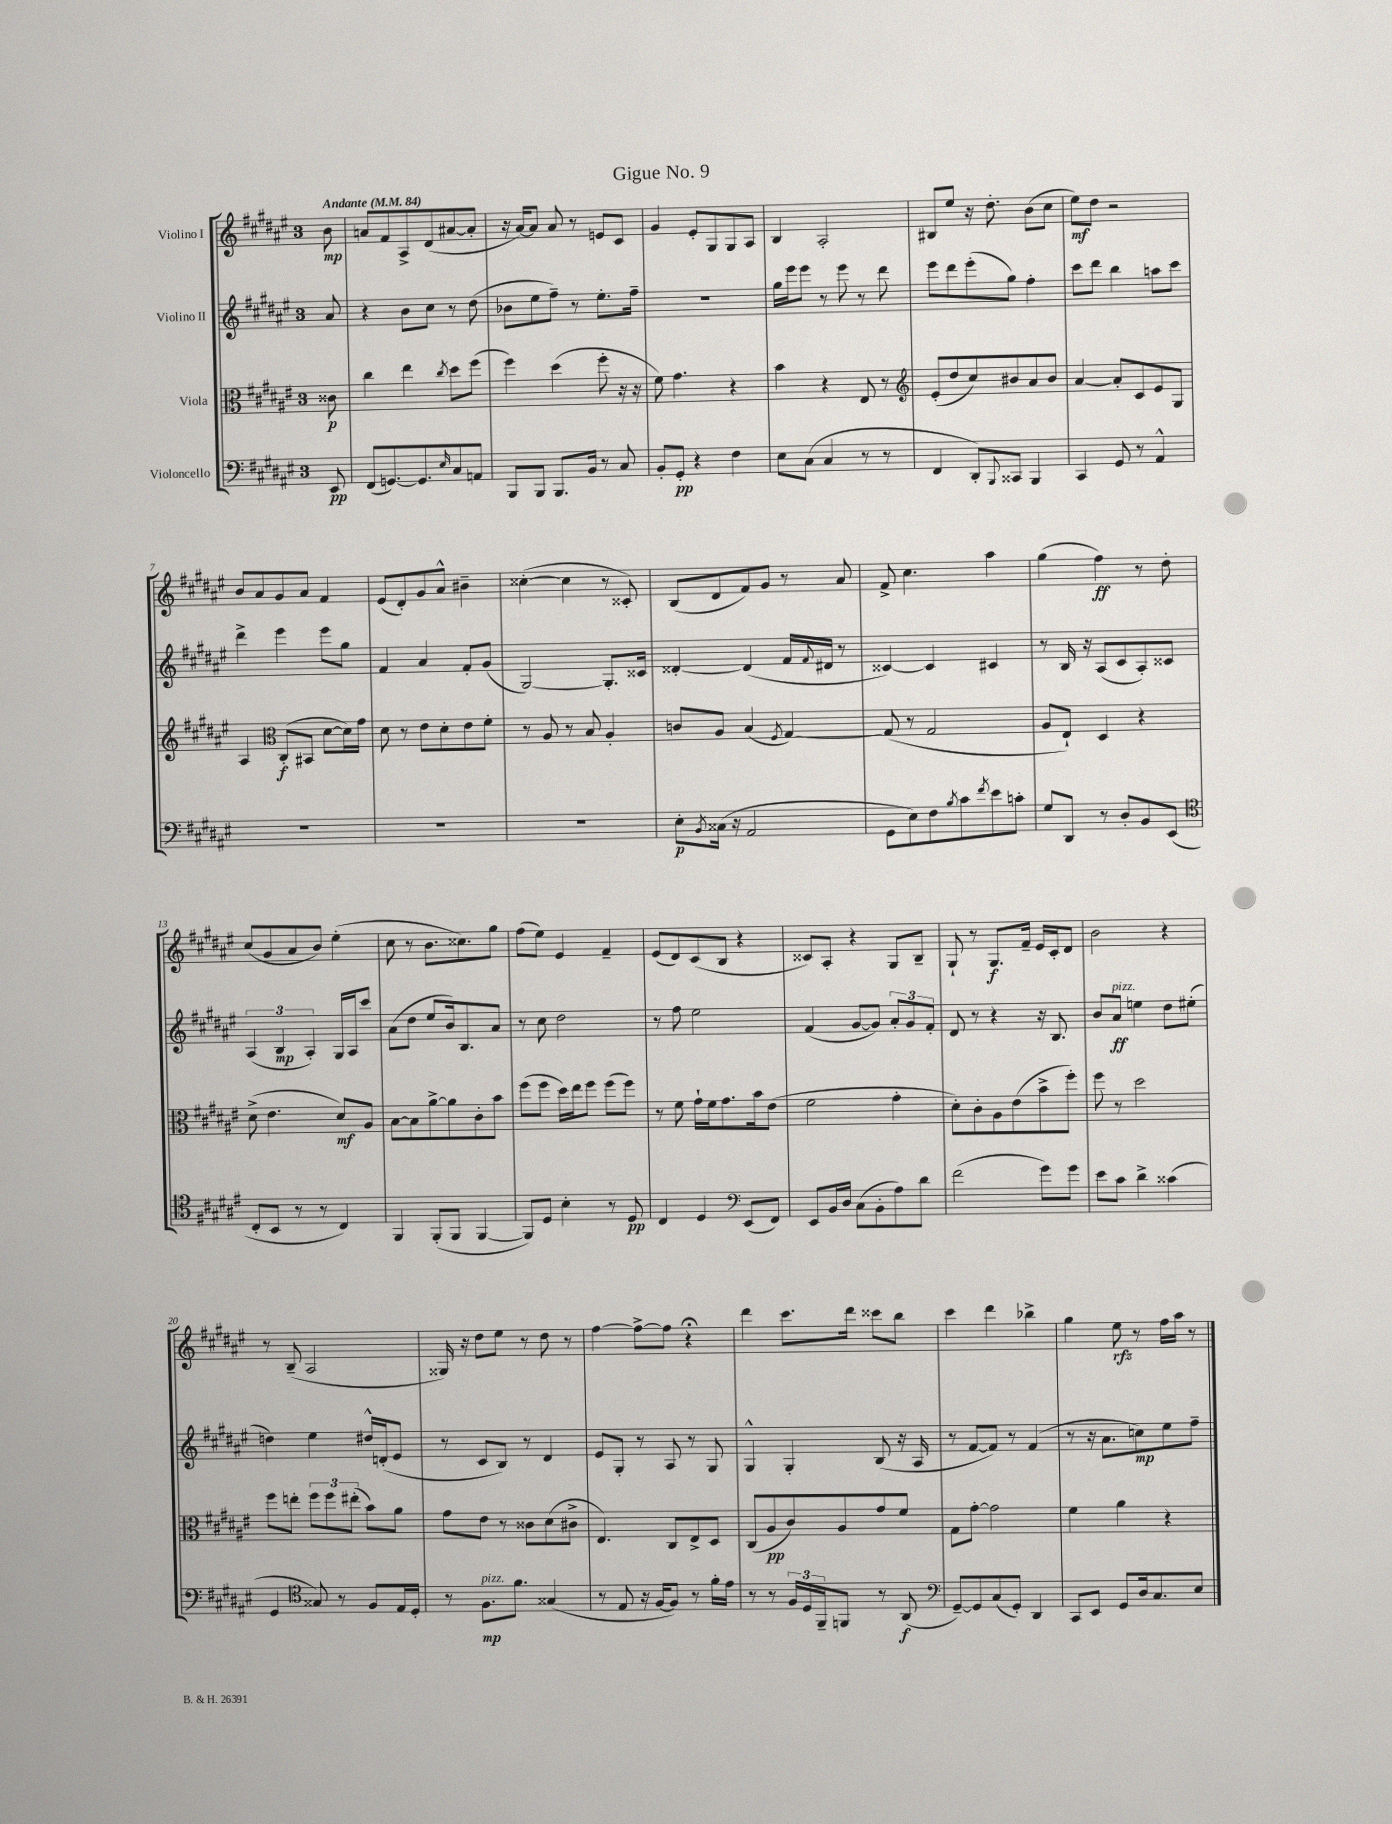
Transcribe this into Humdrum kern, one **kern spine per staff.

**kern	**kern	**kern	**kern
*staff4	*staff3	*staff2	*staff1
*clefF4	*clefC3	*clefG2	*clefG2
*k[f#c#g#d#a#e#]	*k[f#c#g#d#a#e#]	*k[f#c#g#d#a#e#]	*k[f#c#g#d#a#e#]
*M3/4	*M3/4	*M3/4	*M3/4
*MM84	*MM84	*MM84	*MM84
8EE#/	8c##\	8a#/	8b\
=	=	=	=
(8FF#/L	4cc#\	4r	8a/L
[8.GG/)	.	.	8f#/
.	4ee#\	8b\L	8A#^/
8.GG/]	.	.	.
.	.	8cc#\J	(8d#/
16qqE#/	8qcc#/	.	.
8C#/	8dd#\L	8r	[8a#/
8AA/J	(8ff#\J	(8dd#\	8a#'/]J
=	=	=	=
8BBB/L	4ff#\)	8b-\L	16r
.	.	.	[16a#/LK)
8BBB/J	.	8ee#\	8a#/]J
8.BBB/L	(4dd#\	8ff#~\J)	8a#/
.	.	8r	8r
16BB/Jk	.	.	.
8r	8ff#'\	8.ee#'\L	8e/L
8C#/	16r	.	8c#/J
.	16r	16ff#~\Jk	.
=	=	=	=
8BB'/L	8f#\)	2.r	4g#/
8GG#'/J	4.g#\	.	.
4r	.	.	8e#'/L
.	.	.	8G#/
4F#\	4r	.	8G#/
.	.	.	8A#/J
=	=	=	=
8E#\L	4b\	16gg#\LL	4B/
.	.	16eee#\J	.
(8C#\J	.	8eee#\J	.
4C#/	4r	8r	2A#'/
.	.	8eee#\	.
8r	8E#/	8r	.
8r	8r	8ddd#\	.
=	=	=	=
*	*clefG2	*	*
4FF#/	(8e#'/L	8eee#\L	8B#/L
.	8dd#/	8ddd#\	8ee#/J
8DD#'/L)	8cc#/)	(8eee#'\	16r
.	.	.	8.dd#'\
8qqBBB/	.	.	.
8CC##/J	8b#/	8gg#\J)	.
4BBB/	8a#/	4ff#'\	(8b\L
.	8b#/J	.	8cc#\J
=	=	=	=
4CC#/	[4a#/	8ccc#\L	8ee#\L)
.	.	8ddd#\J	8dd#\J
8GG#/	8a#'/]L	4bb\	2r
8r	8c#/	.	.
4AA#^^/	8e#/	8aa\L	.
.	8G#/J	8ccc#\J	.
=	=	=	=
2.r	4A#/	4ddd#^\	8b/L
.	.	.	8a#/
*	*clefC3	*	*
.	(8C#'/L	4eee#\	8g#/
.	8BB#/J	.	8a#/J
.	[8d#\L	8eee#\L	4f#/
.	16d#\]L)	8gg#\J	.
.	16g#\JJ	.	.
=	=	=	=
2.r	8d#\	4f#/	(8e#/L
.	8r	.	8d#'/)
.	8e#\L	4a#/	8g#/
.	8d#'\	.	8a#^^/J
.	8e#\	8f#'/L	4b#~\
.	8f#'\J	(8g#/J	.
=	=	=	=
2.r	8r	[2G#/)	([4cc##'\
.	8A#/	.	.
.	8r	.	4cc##\]
.	8B/	.	.
.	4A#'/	8.G#'/]L	8r
.	.	.	8c##'/)
.	.	16c##/Jk	.
=	=	=	=
8E#'\L	8c/L	[4d##'/	(8B/L
8qBB/	.	.	.
(16C##\Jk	8A#/J	.	8d#/
16r	.	.	.
2AA#/	(4B/	(4d##/]	8f#/)
.	.	.	8g#/J
.	8qF#/	.	.
.	[4G#/)	16f#/LL	8r
.	.	8qqf#/	.
.	.	16d#/JJ	.
.	.	8r	8a#/
=	=	=	=
8GG#\L	(8G#/]	[4c##/)	8f#^/
8E#\)	8r	.	4.cc#\
8F#\	2G#/	4c##/]	.
8qB/	.	.	.
8c#\	.	.	.
8qf#/	.	.	.
8e#\	.	4c#/	4aa#\
8c'\J	.	.	.
=	=	=	=
8G#/L	8A#/L	8r	(4gg#\
8DD#/J	8E#`/J)	16B/	.
.	.	16r	.
8r	4D#/	(8A#/L	4ff#\)
8D#'/L	.	8c#/	.
8BB/	4r	8A#'/)	8r
(8EE#/J	.	8c##/J	8dd#'\
=	=	=	=
*clefC4	*	*	*
8C#'/L	(8d#^\	(6A#/	(8cc#/L
8BB/J	4.e#\	.	8g#/
.	.	6B/	.
8r	.	.	8a#/
.	.	6A#'/)	.
8r	.	.	8b/J)
4C#/)	8d#/L)	16G#/LL	(4ee#'\
.	.	16A#/J	.
.	8A#/J	8ccc#/J	.
=	=	=	=
4FF#/	[8B\L	(8a#\L	8cc#\
.	8B\]	8dd#\J	8r
(8FF#'/L	[8a#^\	8ee#/L	8.b\L
8FF#/J	8a#\]	16b/k)	.
.	.	8.B/	8.cc##\)
[4FF#/	8c#'\	.	.
.	8b\J	8a#/J	8gg#\J
=	=	=	=
8FF#/]L)	(8ff#\L	8r	(8ff#\L
8D#/J	8ff#\J	8cc#\	8ee#\J)
4B'\	16dd#\LL)	2dd#\	4e#/
.	16ee#\J	.	.
.	8ff#\J	.	.
8r	(8ff#\L	.	4f#~/
8D#/	8ff#\J)	.	.
=	=	=	=
4C#/	8r	8r	(8e#/L
.	8f#\	8ff#\	8d#/)
4D#/	16g#`\LL	2ee#\	(8c#/
.	16f#\J	.	.
.	8.g#\	.	8B/J
*clefF4	*	*	*
(8EE#/L	.	.	4r
.	16b\k	.	.
8FF#/J)	(8e#\J	.	.
=	=	=	=
8EE#/L	2f#\	(4f#/	8c##/L)
16BB/L	.	.	8A#'/J
16D#/JJ	.	.	.
(8C#\L	.	[8g#/L	4r
8BB'\	.	8g#/]J)	.
8A#\)	4g#'\	12a#'/L	8G#/L
.	.	12g#/	.
8d#\J	.	.	8B~/J
.	.	12f#'/J	.
=	=	=	=
(2f#\	8d#'\L)	8d#/	8G#`/
.	8c#'\	8r	8r
.	8A#\	4r	8.G#/L
.	(8e#\	.	.
.	.	.	16f#~/Jk
8g#\L)	8b^\	16r	16e#/LL
.	.	8.B/	16c#'/J
8g#\J	8ff#'\J)	.	8d#/J
=	=	=	=
8e#\L	8ff#\	8b/L	2b\
8c#\J	8r	8a#/J	.
4d#^\	2dd#\	4ee\	.
(4c##\	.	8dd#\L	4r
.	.	(8ee#'\J	.
=	=	=	=
4GG#/	8ff#\L	4dd\)	8r
.	8ee'\J	.	(8B~/
*clefC4	*	*	*
8G##/)	12ff#\L	4ee#\	2A#/
.	12ff#\	.	.
8r	.	.	.
.	(12ee#'\J	.	.
8F#/L	8b\L)	16dd#^^/LL	.
.	.	(16d'/J	.
16E#/L	8a#\J	8e#/J	.
16D#'/JJ	.	.	.
=	=	=	=
8r	8g#\L	8r	16G##/)
.	.	.	16r
8.F#\L	8e#\J	8c#/L	8dd#\L
.	8r	8B/J)	8ee#\J
8.f#\J	.	.	.
.	8c##\L	8r	8r
(4G##/	(8d#\	4d#/	8dd#\
.	8c#^\J	.	8r
=	=	=	=
8r	4.E#/)	8e#/L	[4ff#\
8E#/	.	8G#'/J	.
16r	.	8r	8ff#^\_L
[16F#/LK	.	.	.
8F#/]J)	8C#/L	8A#/	8ff#\]J
8r	8E#^/	8r	4r;
16f#'\LL	8D#/J	8G#/	.
16e#\JJ	.	.	.
=	=	=	=
8r	(8C#/L	4G#^^/	4ddd#\
8r	8A#/	.	.
24F#/LL	8c#/)	4G#'/	8.ccc#\L
24D#/	.	.	.
24FF#~/J	.	.	.
8FF/J	8A#/	.	.
.	.	.	16ddd#\Jk
8r	8g#/	(8B/	8ccc##\L
(8AA#/	8f#/J	16r	8bb\J
.	.	16A#/	.
=	=	=	=
*clefF4	*	*	*
[8GG#~/L)	8G#\L	8r	4ccc#\
8GG#/]	[8g#'\J	[8f#/L	.
(8C#/	2g#\]	8f#/]J)	4ddd#\
8GG#'/J)	.	8r	.
4DD#/	.	(4f#/	4bb-^\
=	=	=	=
8CC#/L	4f#\	8r	4gg#\
8EE#/J	.	16r	.
.	.	8.a#\L	.
8GG#/L	4a#\	.	8ee#\
16D#/k	.	8cc\)	8r
8.C#/	.	.	.
.	4r	8ee#\	16ff#\LL
.	.	.	16aa#\JJ
8E#/J	.	8ff#~\J	8r
==	==	==	==
*-	*-	*-	*-
